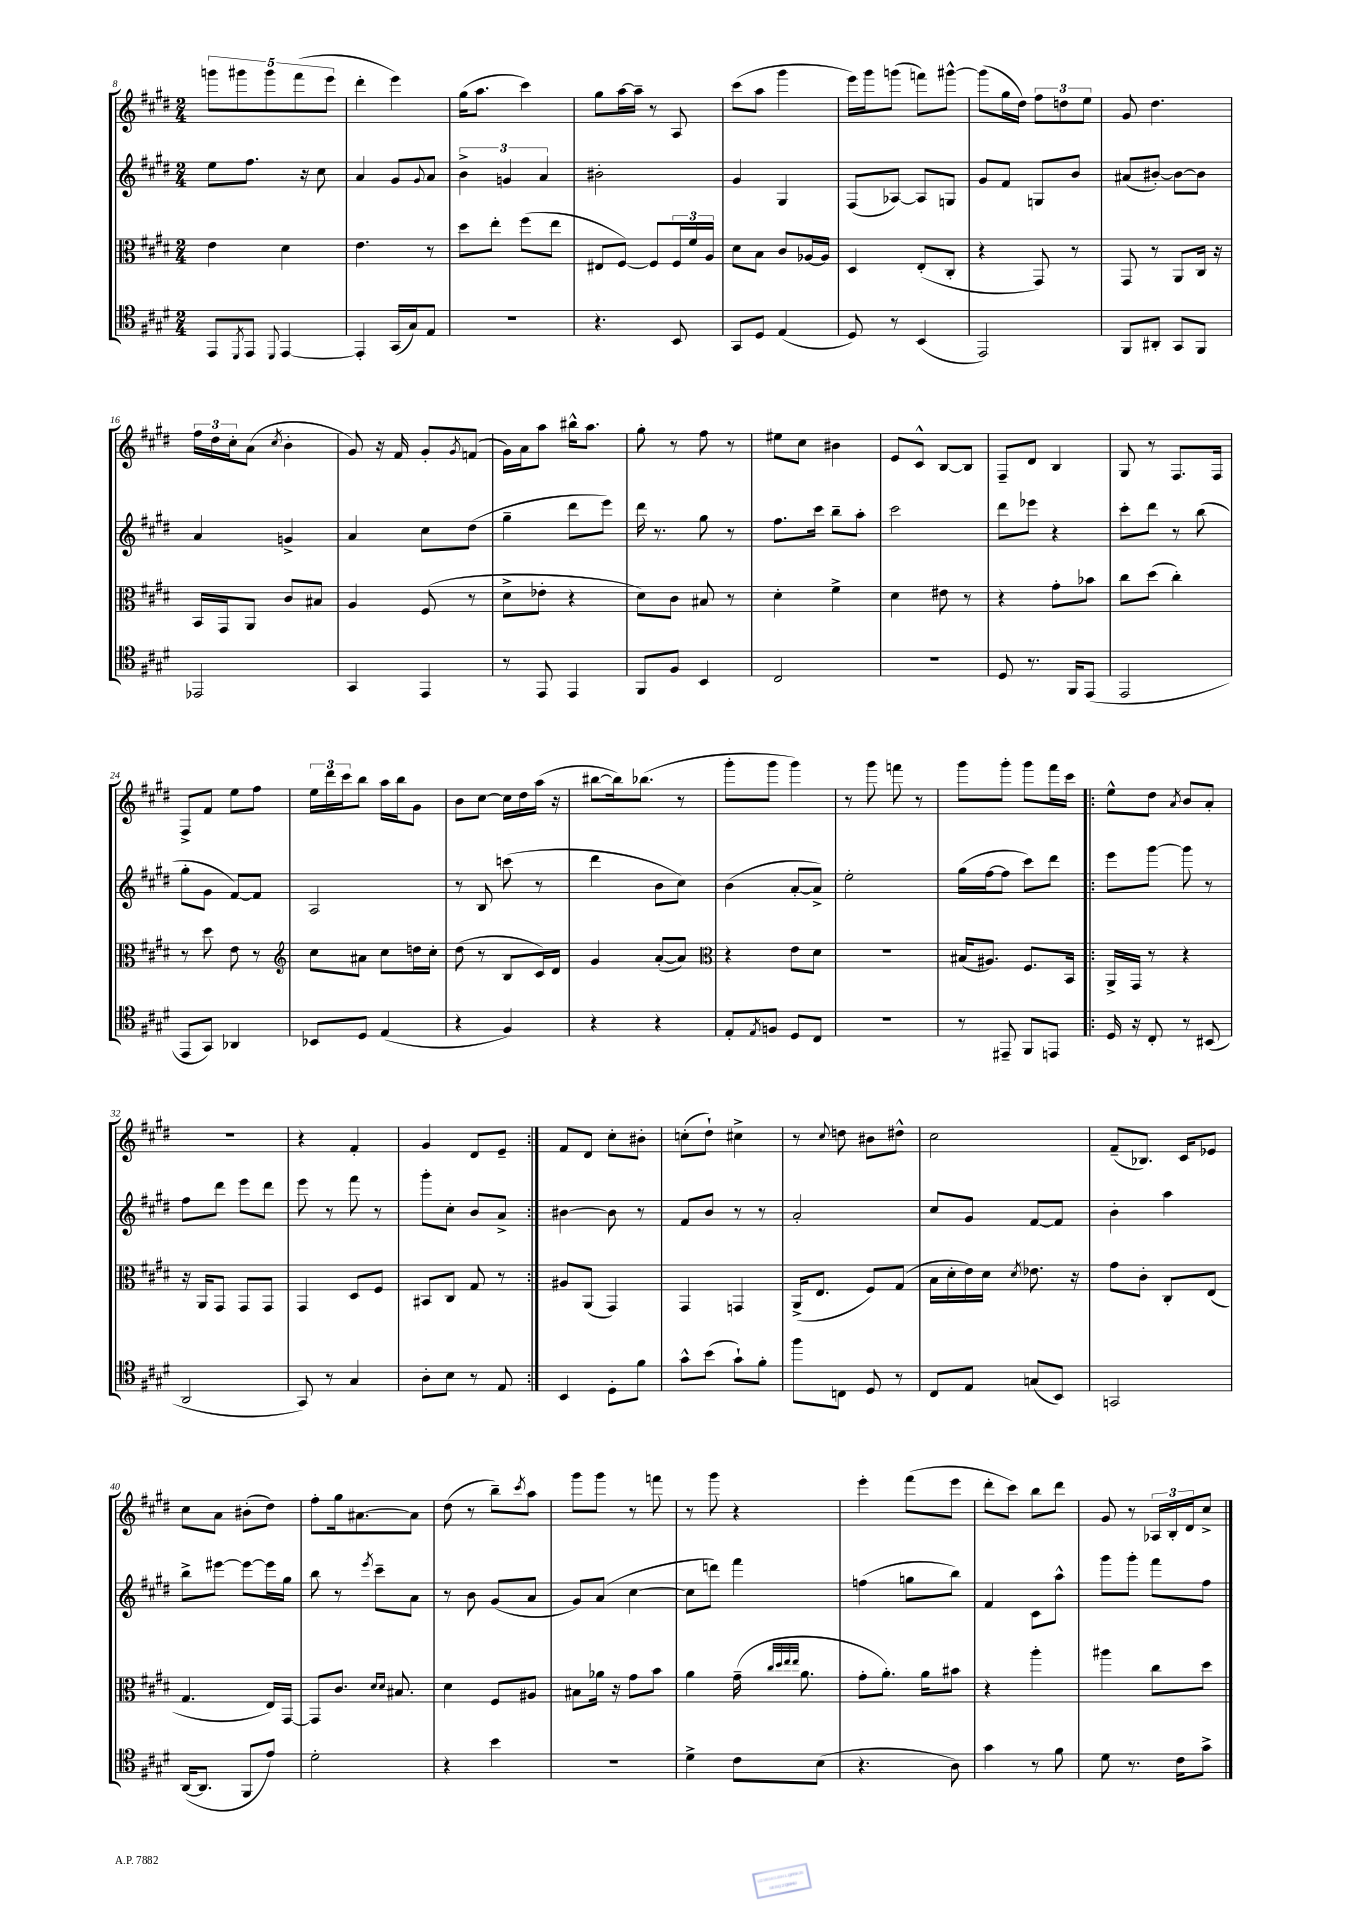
<<
\new StaffGroup <<
\new Staff = "s0" {
    \clef treble \key e \major \numericTimeSignature \time 2/4
    \tuplet 5/4 { g'''8 gis'''8 gis'''8 fis'''8( e'''8 } |
    dis'''4-. e'''4) |
    gis''16( a''8. cis'''4) |
    gis''8 a''16~ a''16-- r8 a8 |
    cis'''8( a''8 gis'''4 |
    e'''16) gis'''16 g'''8( f'''8) gis'''8~-^ |
    gis'''8( gis''16 dis''16) \tuplet 3/2 { fis''8 d''8 e''8 } |
    gis'8 dis''4. |
    \tuplet 3/2 { fis''16 dis''16 cis''16-. } a'8( \acciaccatura { cis''8 } b'4-. |
    gis'8) r16 fis'16 gis'8-. \acciaccatura { gis'8 } f'8( |
    gis'16) a'16 a''8 bis''16-^ a''8. |
    gis''8-. r8 fis''8 r8 |
    eis''8 cis''8 bis'4 |
    e'8 cis'8-^ b8~ b8 |
    fis8-- dis'8 b4 |
    gis8 r8 fis8. fis16 |
    fis8-> fis'8 e''8 fis''8 |
    \tuplet 3/2 { e''16 dis'''16 cis'''16 } b''8 a''16 b''16 gis'8 |
    b'8 cis''8~ cis''16 dis''16 a''16( r16 |
    bis''8~ bis''16) bes''8.( r8 |
    gis'''8-. gis'''8 gis'''4) |
    r8 gis'''8 f'''8 r8 |
    gis'''8 gis'''8-. gis'''8 fis'''16 cis'''16 |
    \repeat volta 2 { e''8-^ dis''8 \acciaccatura { a'8 } b'8 a'8-. |
    R2 |
    r4 fis'4-. |
    gis'4 dis'8 e'8-- | }
    fis'8 dis'8 cis''8-. bis'8-. |
    c''8-.( dis''8-!) cis''4-> |
    r8 \appoggiatura { cis''8 } d''8 bis'8 dis''8-^ |
    cis''2 |
    fis'8--( bes8.) cis'16 ees'8 |
    cis''8 a'8 bis'8-.( dis''8) |
    fis''8-. gis''16 ais'8.~ ais'8 |
    dis''8( r8 b''8--) \acciaccatura { cis'''8 } a''8 |
    gis'''8 gis'''8 r8 f'''8 |
    r8 gis'''8 r4 |
    e'''4-. fis'''8( e'''8 |
    dis'''8-. cis'''8) b''8 dis'''8 |
    gis'8 r8 \tuplet 3/2 { aes16 b16-. dis'16 } cis''8-> \bar "|." |
}
\new Staff = "s1" {
    \clef treble \key e \major \numericTimeSignature \time 2/4
    e''8 fis''8. r16 cis''8 |
    a'4 gis'8 \appoggiatura { gis'8 } a'8 |
    \tuplet 3/2 { b'4-> g'4 a'4 } |
    bis'2-. |
    gis'4 gis4 |
    fis8( aes8~) aes8 g8 |
    gis'8 fis'8 g8 b'8 |
    ais'8( bis'8~-.) bis'8~ bis'8 |
    a'4 g'4-> |
    a'4 cis''8 dis''8( |
    gis''4-- dis'''8 e'''8) |
    dis'''16 r8. gis''8 r8 |
    fis''8. cis'''16 b''8-- a''8-. |
    cis'''2 |
    dis'''8 ees'''8 r4 |
    cis'''8-. dis'''8 r8 b''8( |
    gis''8-. gis'8 fis'8~) fis'8 |
    a2 |
    r8 b8 c'''8( r8 |
    dis'''4 b'8 cis''8) |
    b'4( a'8~-. a'8->) |
    e''2-. |
    gis''16( fis''16~ fis''8 cis'''8) dis'''8 |
    \repeat volta 2 { e'''8 gis'''8~ gis'''8 r8 |
    fis''8 dis'''8 e'''8 dis'''8 |
    e'''8 r8 fis'''8 r8 |
    gis'''8-. cis''8-. b'8 a'8-> | }
    bis'4~ bis'8 r8 |
    fis'8 b'8 r8 r8 |
    a'2-. |
    cis''8 gis'8 fis'8~ fis'8 |
    b'4-. a''4 |
    b''8-> eis'''8~ eis'''8~ eis'''16 gis''16 |
    b''8 r8 \acciaccatura { e'''8 } cis'''8-- a'8 |
    r8 b'8 gis'8( a'8 |
    gis'8) a'8( cis''4~ |
    cis''8 d'''8) fis'''4 |
    f''4( g''8 b''8) |
    fis'4 cis'8 a''8-^ |
    gis'''8 gis'''8-. fis'''8 fis''8 \bar "|." |
}
\new Staff = "s2" {
    \clef alto \key e \major \numericTimeSignature \time 2/4
    e'4 dis'4 |
    e'4. r8 |
    dis''8 e''8-. fis''8( e''8 |
    eis8 fis8~) fis8 \tuplet 3/2 { fis16 fis'16 a16 } |
    dis'8 b8 cis'8 aes16~ aes16 |
    dis4 e8-.( cis8-. |
    r4 gis,8) r8 |
    gis,8 r8 a,8 cis16 r16 |
    b,16 gis,16 a,8 cis'8 bis8 |
    a4 fis8( r8 |
    dis'8-> ees'8-. r4 |
    dis'8) cis'8 bis8 r8 |
    dis'4-. fis'4-> |
    dis'4 eis'8 r8 |
    r4 gis'8-. bes'8 |
    cis''8 dis''8( cis''4-.) |
    r8 dis''8 e'8 r8 |
    \clef treble cis''8 ais'8 cis''8 d''16 cis''16-. |
    dis''8( r8 b8 cis'16) dis'16 |
    gis'4 a'8~-.( a'8) |
    \clef alto r4 e'8 dis'8 |
    R2 |
    bis16( ais8.) fis8. b,16 |
    \repeat volta 2 { a,16-> gis,16 r8 r4 |
    r16 a,16 gis,8 gis,8 gis,8 |
    gis,4 dis8 fis8 |
    bis,8 cis8 gis8 r8 | }
    ais8 a,8( gis,4) |
    gis,4 g,4 |
    a,16->( e8. fis8) gis8( |
    b16 dis'16-. e'16) dis'16 \acciaccatura { dis'8 } ees'8. r16 |
    gis'8 cis'8-. cis8-. e8( |
    gis4. e16) gis,16~ |
    gis,8 cis'8. \grace { dis'16 dis'16 } bis8. |
    dis'4 fis8 ais8 |
    bis8 aes'16 r16 gis'8 b'8 |
    a'4 gis'16--( \grace { cis''32 dis''32 e''32 e''32 } a'8. |
    gis'8-. a'8.-.) a'16 bis'8 |
    r4 a''4-. |
    ais''4 cis''8 dis''8 \bar "|." |
}
\new Staff = "s3" {
    \clef tenor \key e \major \numericTimeSignature \time 2/4
    e,8 \acciaccatura { dis,8 } e,8 \appoggiatura { dis,8 } e,4~ |
    e,4-. gis,16( gis16) e8 |
    r2 |
    r4. b,8 |
    gis,8 dis8 e4( |
    dis8) r8 b,4( |
    e,2) |
    fis,8 ais,8-. gis,8 fis,8 |
    ees,2 |
    gis,4 e,4 |
    r8 e,8 e,4 |
    fis,8 fis8 b,4 |
    cis2 |
    R2 |
    dis8 r8. fis,16 e,8( |
    e,2 |
    e,8 gis,8) aes,4 |
    bes,8 dis8 e4( |
    r4 fis4) |
    r4 r4 |
    e8-. \acciaccatura { e8 } f8 dis8 cis8 |
    R2 |
    r8 eis,8-- fis,8 e,8 |
    \repeat volta 2 { dis16 r16 cis8-. r8 bis,8( |
    a,2 |
    gis,8) r8 gis4 |
    a8-. b8 r8 e8 | }
    b,4 dis8-. fis'8 |
    gis'8-^ b'8( gis'8-!) fis'8-. |
    fis''8 c8 dis8 r8 |
    cis8 e8 g8( b,8) |
    g,2 |
    a,16~( a,8. fis,8 e'8) |
    dis'2-. |
    r4 b'4 |
    R2 |
    dis'4-> cis'8 b8( |
    r4. a8) |
    gis'4 r8 fis'8 |
    dis'8 r8. cis'16 gis'8-> \bar "|." |
}
>>
>>
\layout { \context { \Score currentBarNumber = #8 } }
